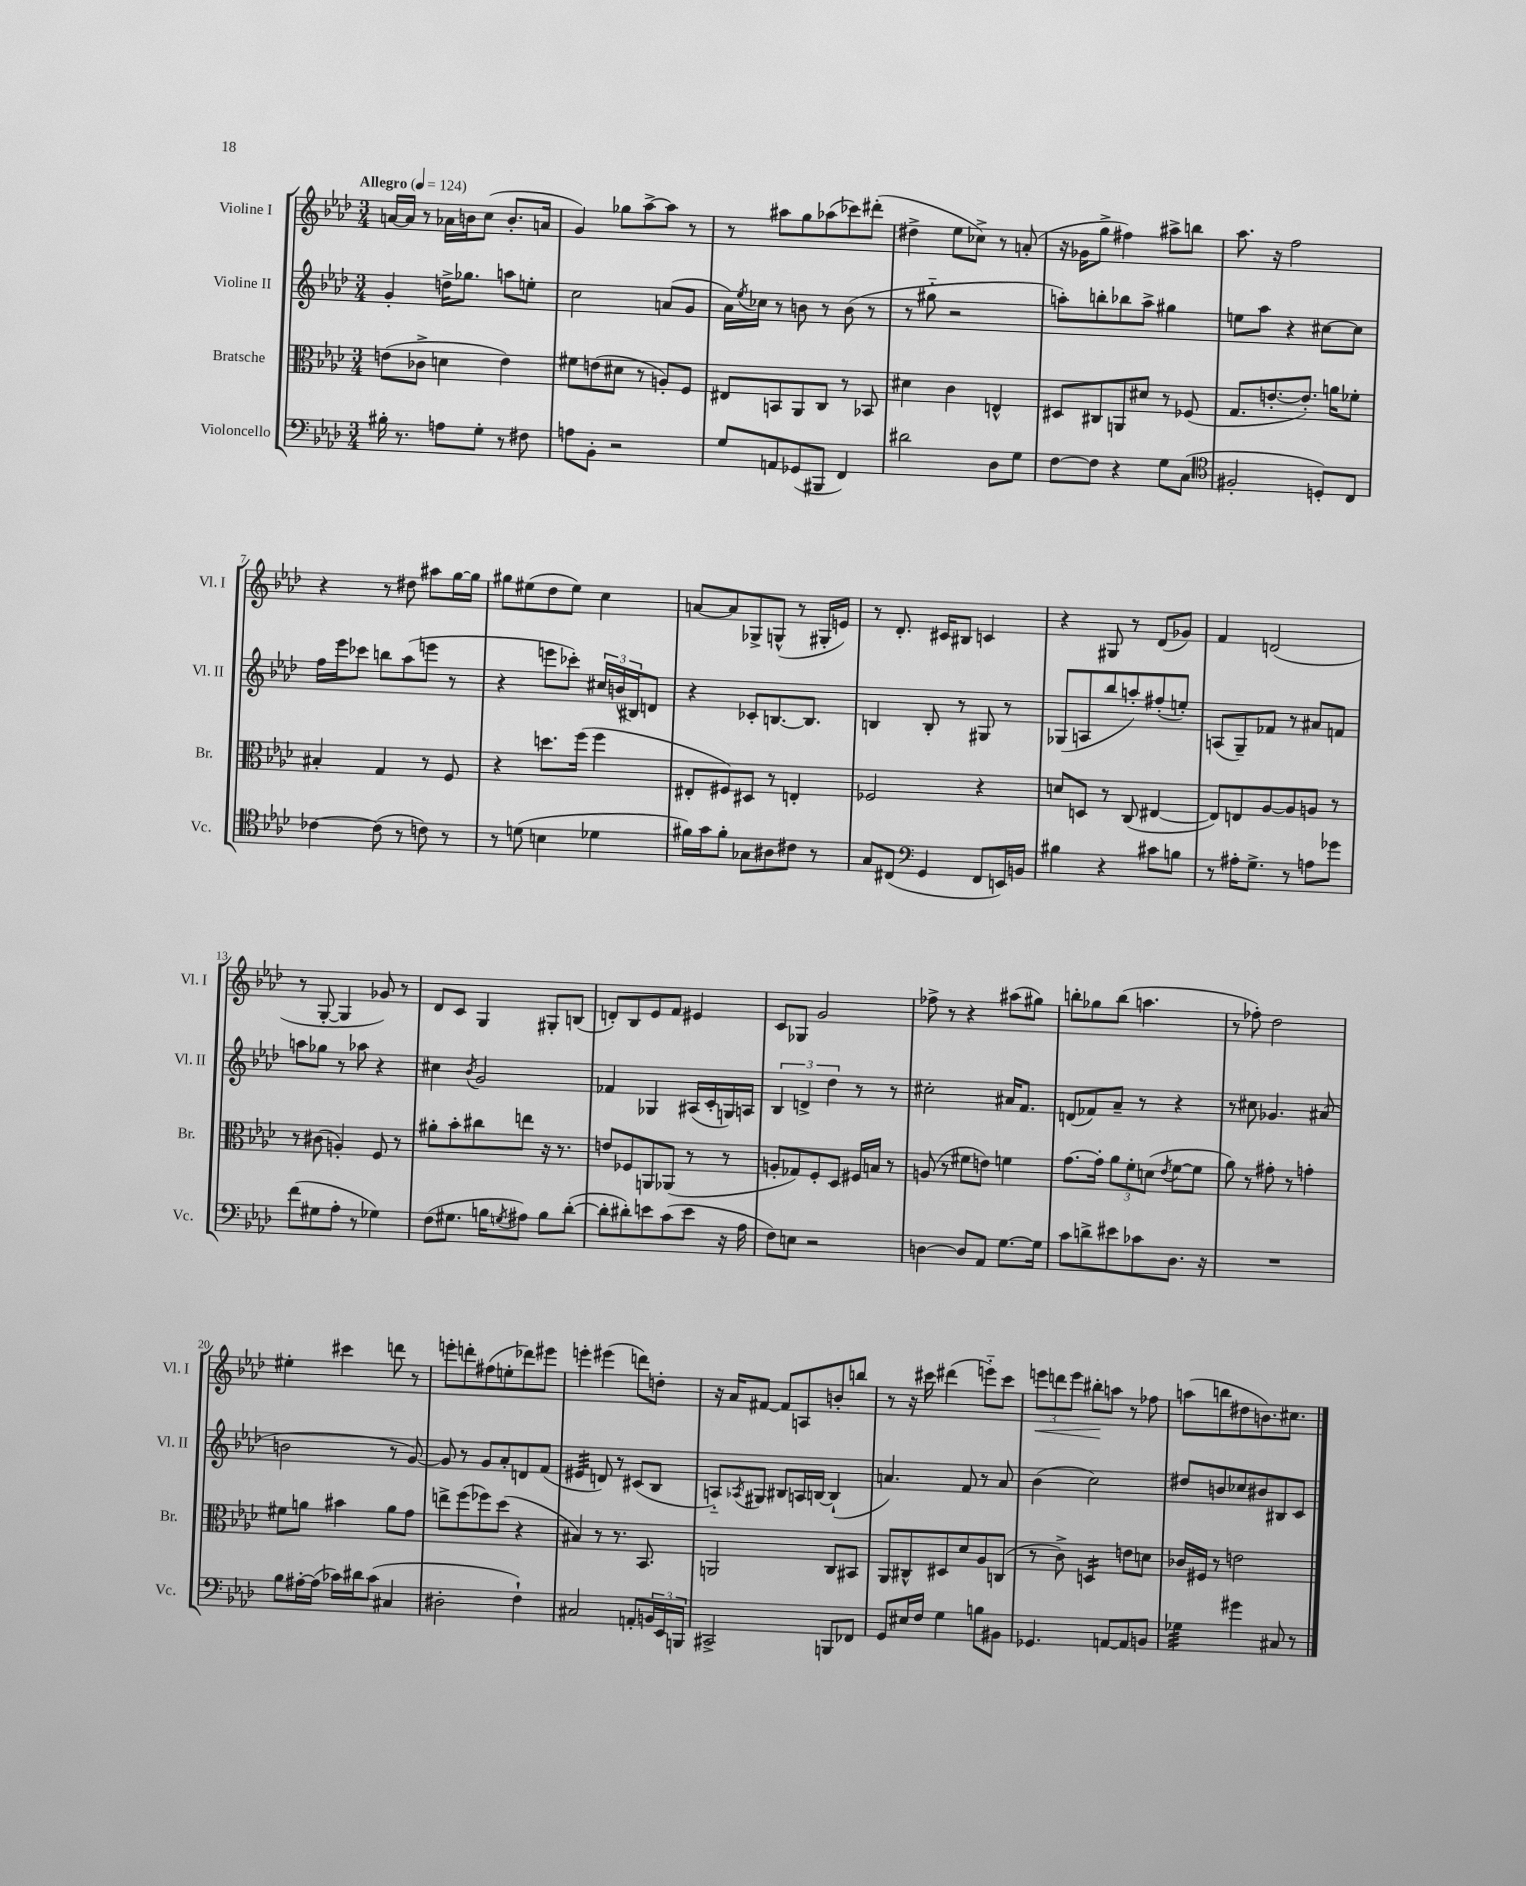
<<
\new StaffGroup <<
\new Staff = "s0" \with { instrumentName = "Violine I" shortInstrumentName = "Vl. I" } {
    \clef treble \key aes \major \numericTimeSignature \time 3/4 \tempo "Allegro" 4 = 124
    a'16~ a'16 r8 aes'16 b'16 c''8( b'8.-. a'16 |
    g'4) ges''8 aes''8~-> aes''8 r8 |
    r8 ais''8 g''8 aes''8( ces'''8) dis'''8-.( |
    dis''4-> ees''8 ces''8->) r8 a'8-.( |
    r16 ges'16 g''8-> fis''4) ais''8-> b''8 |
    aes''8. r16 f''2 |
    r4 r8 dis''8 ais''8 g''16~ g''16 |
    gis''8 eis''8( des''8 eis''8) c''4 |
    a'8~ a'8 ges8-> g8-^( r8 gis16-. e'16) |
    r8 des'8.-. cis'16 bis8 c'4 |
    r4 gis8 r8 des'8( ges'8) |
    f'4 d'2( |
    r8 g8~-. g4 ges'8) r8 |
    des'8 c'8 g4 gis8-. b8( |
    d'8-.) bes8 ees'8 f'8 eis'4 |
    c'8 ges8 g'2 |
    fes''8-> r8 r4 ais''8( gis''8) |
    b''8-. ges''8 b''8( a''4. |
    r8 fes''8-.) des''2 |
    eis''4-. cis'''4 d'''8 r8 |
    e'''8-. d'''8-. fis''8( e''8-. des'''8) eis'''8 |
    e'''4-. eis'''4( d'''8) d''8-. |
    r16 aes'16 fis'8~ fis'8 a8 b'8-. b''8 |
    r8 r16 cis'''16 dis'''4( e'''8-_) cis'''8 |
    \tuplet 3/2 { e'''8\< d'''8 e'''8 } bis''8-.\! a''8 r8 fes''8 |
    a''8( b''8 dis''8 b'8.) cis''8. \bar "|." |
}
\new Staff = "s1" \with { instrumentName = "Violine II" shortInstrumentName = "Vl. II" } {
    \clef treble \key aes \major \numericTimeSignature \time 3/4
    g'4-. d''16-> ges''8. a''8 e''8-. |
    c''2 a'8( g'8 |
    aes'16) \acciaccatura { ees''8 } ces''16 r8 b'8 r8 b'8( r8 |
    r8 gis''8-_ r2 |
    a''8-.) b''8-. bes''8 a''8-> gis''4 |
    e''8 aes''8 r4 cis''8~ cis''8 |
    f''16 ees'''16 ces'''8 b''8 aes''8( e'''8 r8 |
    r4 e'''8 ces'''8-.) \tuplet 3/2 { cis''16 b'16( bis16) } d'8 |
    r4 ces'8-. b8.~ b8. |
    b4 b8-. r8 gis8 r8 |
    ges8( a8 bes''8 a''8-.) fis''8-.( e''8-.) |
    a8( g8--) fes'8 r8 ais'8 f'8 |
    a''8 ges''8 r8 aes''8 r4 |
    cis''4 \acciaccatura { bes'8 } g'2 |
    fes'4 ges4 ais16( c'16-. g16) a16 |
    \tuplet 3/2 { bes4 d'4-> des''4 } r8 r8 |
    cis''2-. ais'16 f'8. |
    d'8( fes'8) aes'8-- r8 r4 |
    r8 cis''8 ges'4. ais'8( |
    b'2 r8 g'8~) |
    g'8 r8 g'8 aes'8-. d'8 f'8( |
    eis'4:32 d'8) r8 cis'8( bes8 |
    a8-_) \acciaccatura { aes8 } gis8 bis8 a16 b16~ b4-!( |
    a'4.) f'8 r8 a'8 |
    bes'4( c''2) |
    dis''8 b'8 ces''8 bis'8 bis8 c'8 \bar "|." |
}
\new Staff = "s2" \with { instrumentName = "Bratsche" shortInstrumentName = "Br." } {
    \clef alto \key aes \major \numericTimeSignature \time 3/4
    e'8( ces'8-> d'4 e'4) |
    fis'8 e'8( dis'8 r8 a8-.) f8 |
    eis8 b,8 aes,8 c8 r8 bes,8 |
    dis'4 c'4 e4-^ |
    dis8 cis8 a,8 dis'8 r8 fes8( |
    g8. e'8.~-. e'8.-.) a'16 fes'8-. |
    bis4-. g4 r8 f8 |
    r4 d''8. f''16( f''4 |
    eis8-. fis8) dis8 r8 e4-. |
    fes2 r4 |
    d'8 d8 r8 c8( eis4~ |
    eis8) e8 aes8~ aes8 a8 r8 |
    r8 cis'8( a4-.) f8 r8 |
    ais'8-. bes'8-. cis''8 e''8 r16 r8. |
    e'8 fes8 a,8 aes,8( r8 r8 |
    a8-. ges8) f8-. des8 fis16 b16 r8 |
    a8( r8 fis'8 e'8) f'4 |
    g'8.~ g'16-. \tuplet 3/2 { aes'8 f'8-. d'8( } \acciaccatura { ees'8 } f'8~ f'8 |
    aes'8) r8 gis'8-. r8 g'4-. |
    fis'8 a'8 bis'4 a'8 g'8 |
    e''8-> f''8( fes''8) des''8( r4 |
    bis4) r8 r8. bes,8. |
    a,2 c8 bis,8 |
    aes,8 cis8-^ dis8 des'8 aes8 c8( |
    r8 c'8->) d4:16 e'8 d'8 |
    ces'16 fis16 r8 e'2 \bar "|." |
}
\new Staff = "s3" \with { instrumentName = "Violoncello" shortInstrumentName = "Vc." } {
    \clef bass \key aes \major \numericTimeSignature \time 3/4
    bis16-. r8. a8 g8-. r8 fis8 |
    a8 bes,8-. r2 |
    g8 a,8 ges,8( bis,,8 f,4) |
    dis'2 des8 g8 |
    f8~ f8 r4 g8 c8( |
    \clef tenor fis2-. d8-.) c8 |
    ces'4~ ces'8( r8 c'8) r8 |
    r8 d'8( b4 des'4 |
    fis'16) g'16 fis'8-. ges8 ais8 cis'8 r8 |
    g8 cis8( \clef bass g,4 f,8 e,16) b,16 |
    bis4 r4 cis'8 b8 |
    r8 ais16-. g8.-> r8 a8 ges'8 |
    f'8( gis8 aes8-. r8 ges4) |
    f8( gis8. b16 \acciaccatura { g8 } ais8) b8 des'8~-.( |
    des'8-. dis'8-.) e'8 c'8( e'8 r16 aes16 |
    f8) e8 r2 |
    d4~ d8 aes,8 g8.~ g16 |
    c'8 d'8-> eis'8 ces'8 des8. r16 |
    R2. |
    bes8 ais16~-. ais16( ces'16) dis'16 ces'8( cis4 |
    dis2-. f4-!) |
    cis2 a,8-. \tuplet 3/2 { b,16 ees,16 b,,16 } |
    cis,2-> b,,8 fes,8 |
    g,8 eis16 f16 g4 b8 bis,8 |
    ges,4. a,8~ a,8 b,8 |
    ges4:32 gis'4 cis8 r8 \bar "|." |
}
>>
>>
